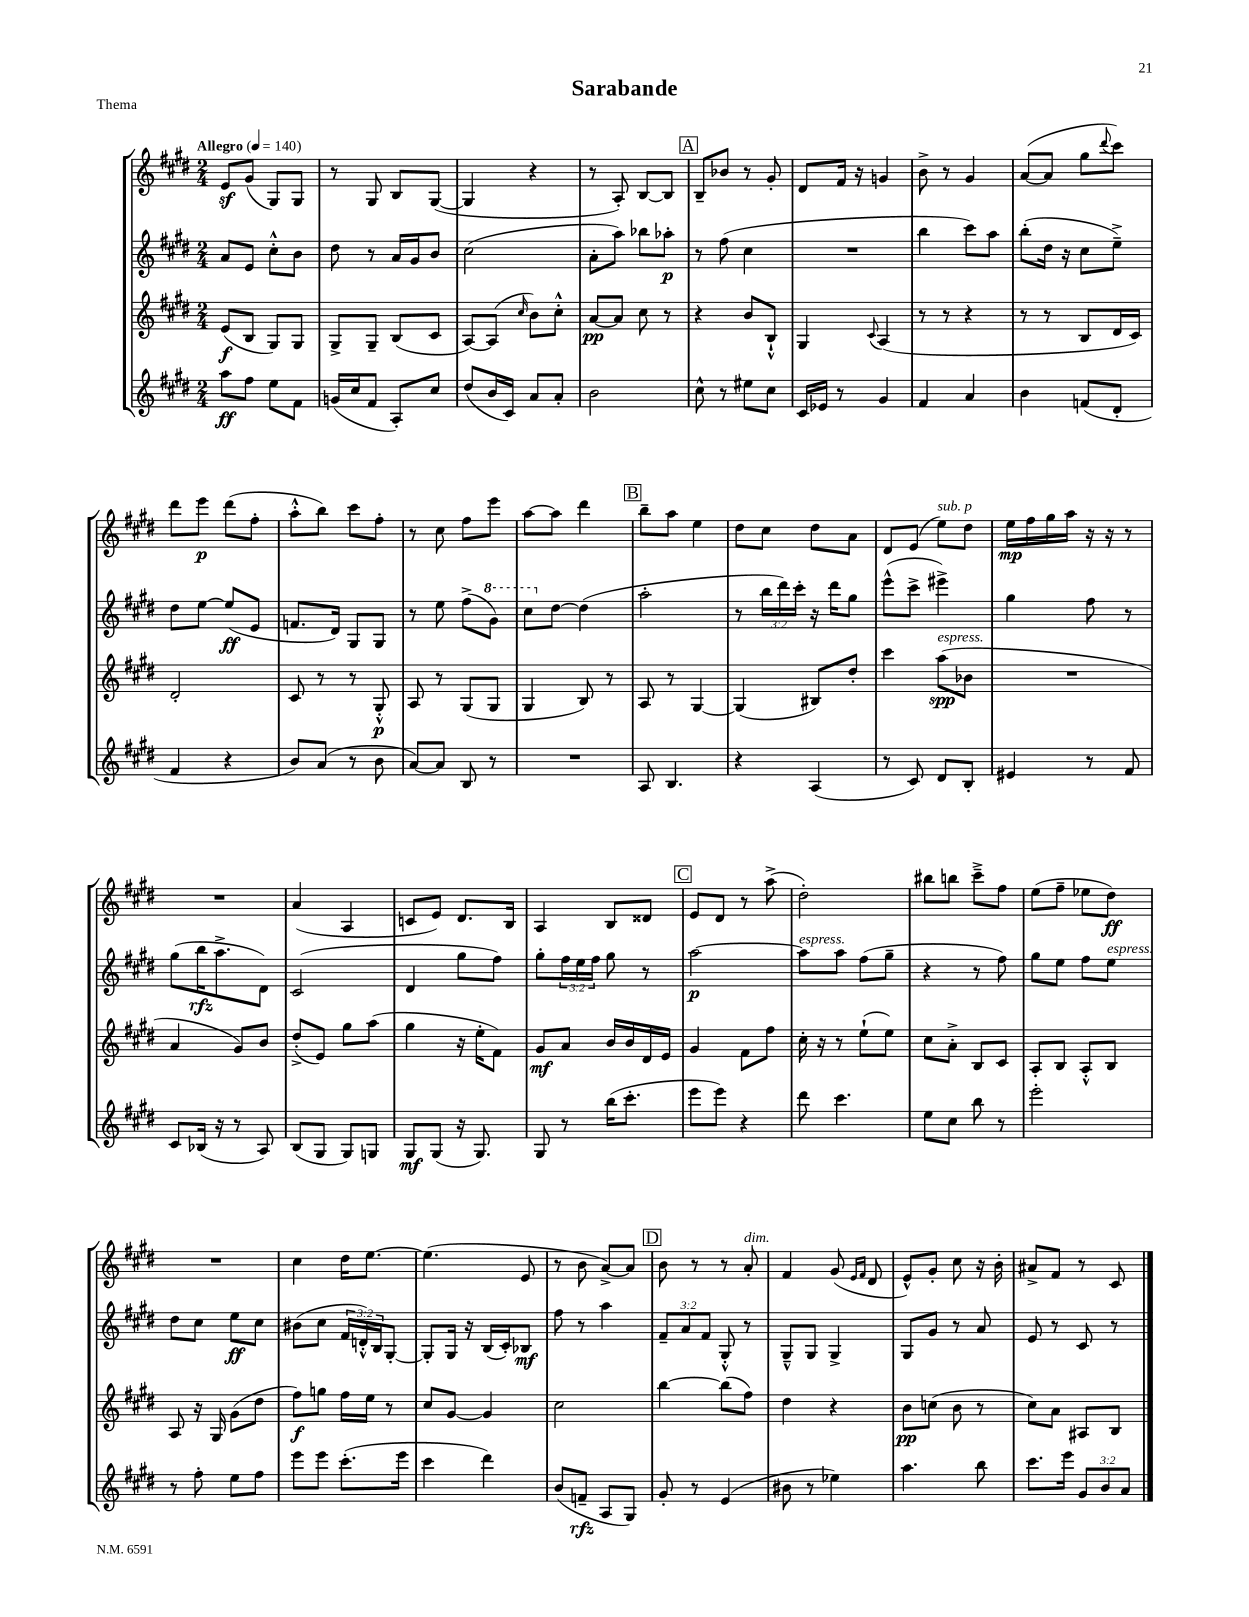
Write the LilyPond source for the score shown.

\header { title = "Sarabande" piece = "Thema" }
<<
\new StaffGroup <<
\new Staff = "s0" {
    \clef treble \key e \major \numericTimeSignature \time 2/4 \tempo "Allegro" 4 = 140
    e'8\sf gis'8( gis8) gis8 |
    r8 gis8 b8 gis8~( |
    gis4 r4 |
    r8 a8-.) b8~ b8 |
    \mark \markup { \box "A" } b8-- bes'8 r8 gis'8-. |
    dis'8 fis'16 r16 g'4 |
    b'8-> r8 gis'4 |
    a'8~( a'8 gis''8 \appoggiatura { dis'''8 } cis'''8) |
    dis'''8 e'''8\p dis'''8( fis''8-. |
    a''8-.-^ b''8) cis'''8 fis''8-. |
    r8 cis''8 fis''8 e'''8 |
    a''8~ a''8 dis'''4 |
    \mark \markup { \box "B" } b''8-- a''8 e''4 |
    dis''8 cis''8 dis''8 a'8 |
    dis'8 e'8( e''8^\markup { \italic "sub. p" }) dis''8 |
    e''16\mp fis''16 gis''16 a''16 r16 r16 r8 |
    R2 |
    a'4( a4 |
    c'8 e'8) dis'8. b16 |
    a4 b8 disis'8 |
    \mark \markup { \box "C" } e'8 dis'8 r8 a''8->( |
    dis''2-.) |
    bis''8 b''8 cis'''8---> fis''8 |
    e''8( fis''8-- ees''8 dis''8\ff) |
    R2 |
    cis''4 dis''16 e''8.~ |
    e''4.( e'8 |
    r8 b'8 a'8~->) a'8 |
    \mark \markup { \box "D" } b'8 r8 r8 a'8-.^\markup { \italic "dim." } |
    fis'4 gis'8( \grace { e'16 fis'16 } dis'8 |
    e'8-^) gis'8-. cis''8 r16 b'16-. |
    ais'8-> fis'8 r8 cis'8 \bar "|." |
}
\new Staff = "s1" {
    \clef treble \key e \major \numericTimeSignature \time 2/4 \override Staff.TupletNumber.text = #tuplet-number::calc-fraction-text
    a'8 e'8 cis''8-.-^ b'8 |
    dis''8 r8 a'16 gis'16 b'8 |
    cis''2( |
    a'8-. a''8) bes''8 aes''8-.\p |
    \mark \markup { \box "A" } r8 fis''8( cis''4 |
    R2 |
    b''4 cis'''8) a''8 |
    b''8-.( dis''16 r16 cis''8 e''8--->) |
    dis''8 e''8~ e''8\ff( e'8 |
    f'8. dis'16) gis8 gis8 |
    r8 e''8 fis''8->( \ottava #1 gis''8) |
    cis'''8 \ottava #0 dis''8~ dis''4( |
    \mark \markup { \box "B" } a''2-. |
    r8 \tuplet 3/2 { b''16 dis'''16) cis'''16-. } r16 dis'''16 gis''8 |
    e'''8-^( cis'''8-> eis'''4->) |
    gis''4 fis''8 r8 |
    gis''8( b''16\rfz a''8.-> dis'8) |
    cis'2( |
    dis'4 gis''8 fis''8) |
    gis''8-. \tuplet 3/2 { fis''16 e''16 fis''16 } gis''8 r8 |
    \mark \markup { \box "C" } a''2~\p |
    a''8^\markup { \italic "espress." } a''8 fis''8( gis''8-- |
    r4 r8 fis''8) |
    gis''8 e''8 fis''8 e''8^\markup { \italic "espress." } |
    dis''8 cis''8 e''8\ff cis''8 |
    bis'8( cis''8 \tuplet 3/2 { fis'16 d'16-.-^) b16 } gis8~-. |
    gis8-. gis16 r16 b16( cis'16-.) bes8\mf |
    fis''8 r8 a''4 |
    \mark \markup { \box "D" } \tuplet 3/2 { fis'8-- a'8 fis'8 } gis8-.-^ r8 |
    gis8---^ gis8 gis4-> |
    gis8 gis'8 r8 a'8 |
    e'8 r8 cis'8 r8 \bar "|." |
}
\new Staff = "s2" {
    \clef treble \key e \major \numericTimeSignature \time 2/4
    e'8\f( b8 gis8) gis8 |
    gis8-> gis8-- b8( cis'8 |
    a8~) a8( \grace { cis''16 } b'8) cis''8-.-^ |
    a'8~\pp a'8 cis''8 r8 |
    \mark \markup { \box "A" } r4 b'8 b8-!-^ |
    gis4 \appoggiatura { cis'8 } a4( |
    r8 r8 r4 |
    r8 r8 b8 dis'16 cis'16) |
    dis'2-. |
    cis'8 r8 r8 gis8-.-^\p |
    a8 r8 gis8( gis8 |
    gis4 b8) r8 |
    \mark \markup { \box "B" } a8 r8 gis4~ |
    gis4( bis8) dis''8-. |
    cis'''4 a''8\spp^\markup { \italic "espress." }( bes'8 |
    R2 |
    a'4 gis'8) b'8 |
    dis''8-.->( e'8) gis''8 a''8( |
    gis''4 r16 e''16-. fis'8) |
    gis'8\mf a'8 b'16 b'16 dis'16 e'16 |
    \mark \markup { \box "C" } gis'4 fis'8 fis''8 |
    cis''16-. r16 r8 e''8-!( e''8) |
    cis''8 a'8-.-> b8 cis'8 |
    a8-. b8 a8-.-^ b8 |
    a8 r16 gis16 gis'8( dis''8 |
    fis''8\f) g''8 fis''16 e''16 r8 |
    cis''8 gis'8~ gis'4 |
    cis''2 |
    \mark \markup { \box "D" } b''4~ b''8( fis''8) |
    dis''4 r4 |
    b'8\pp c''8( b'8 r8 |
    cis''8) a'8 ais8 b8 \bar "|." |
}
\new Staff = "s3" {
    \clef treble \key e \major \numericTimeSignature \time 2/4 \override Staff.TupletNumber.text = #tuplet-number::calc-fraction-text
    a''8\ff fis''8 e''8 fis'8 |
    g'16( cis''16 fis'8 a8-.) cis''8 |
    dis''8( b'16 cis'16) a'8 a'8-. |
    b'2 |
    \mark \markup { \box "A" } cis''8-^ r8 eis''8 cis''8 |
    cis'16 ees'16 r8 gis'4 |
    fis'4 a'4 |
    b'4 f'8( dis'8-. |
    fis'4 r4 |
    b'8) a'8( r8 b'8 |
    a'8~) a'8 b8 r8 |
    R2 |
    \mark \markup { \box "B" } a8 b4. |
    r4 a4( |
    r8 cis'8) dis'8 b8-. |
    eis'4 r8 fis'8 |
    cis'8 bes16( r16 r8 a8) |
    b8( gis8 gis8) g8 |
    gis8\mf gis8( r16 gis8.) |
    gis8 r8 b''16( cis'''8.-. |
    \mark \markup { \box "C" } e'''8 e'''8) r4 |
    dis'''8 cis'''4. |
    e''8 cis''8 b''8 r8 |
    e'''2-. |
    r8 fis''8-. e''8 fis''8 |
    e'''8 e'''8 cis'''8.-.( e'''16 |
    cis'''4 dis'''4) |
    b'8( f'8--\rfz a8 gis8) |
    \mark \markup { \box "D" } gis'8-. r8 e'4( |
    bis'8 r8 ees''4) |
    a''4. b''8 |
    cis'''8. e'''16 \tuplet 3/2 { gis'8 b'8 a'8 } \bar "|." |
}
>>
>>
\layout { \context { \Score \remove "Bar_number_engraver" } }
